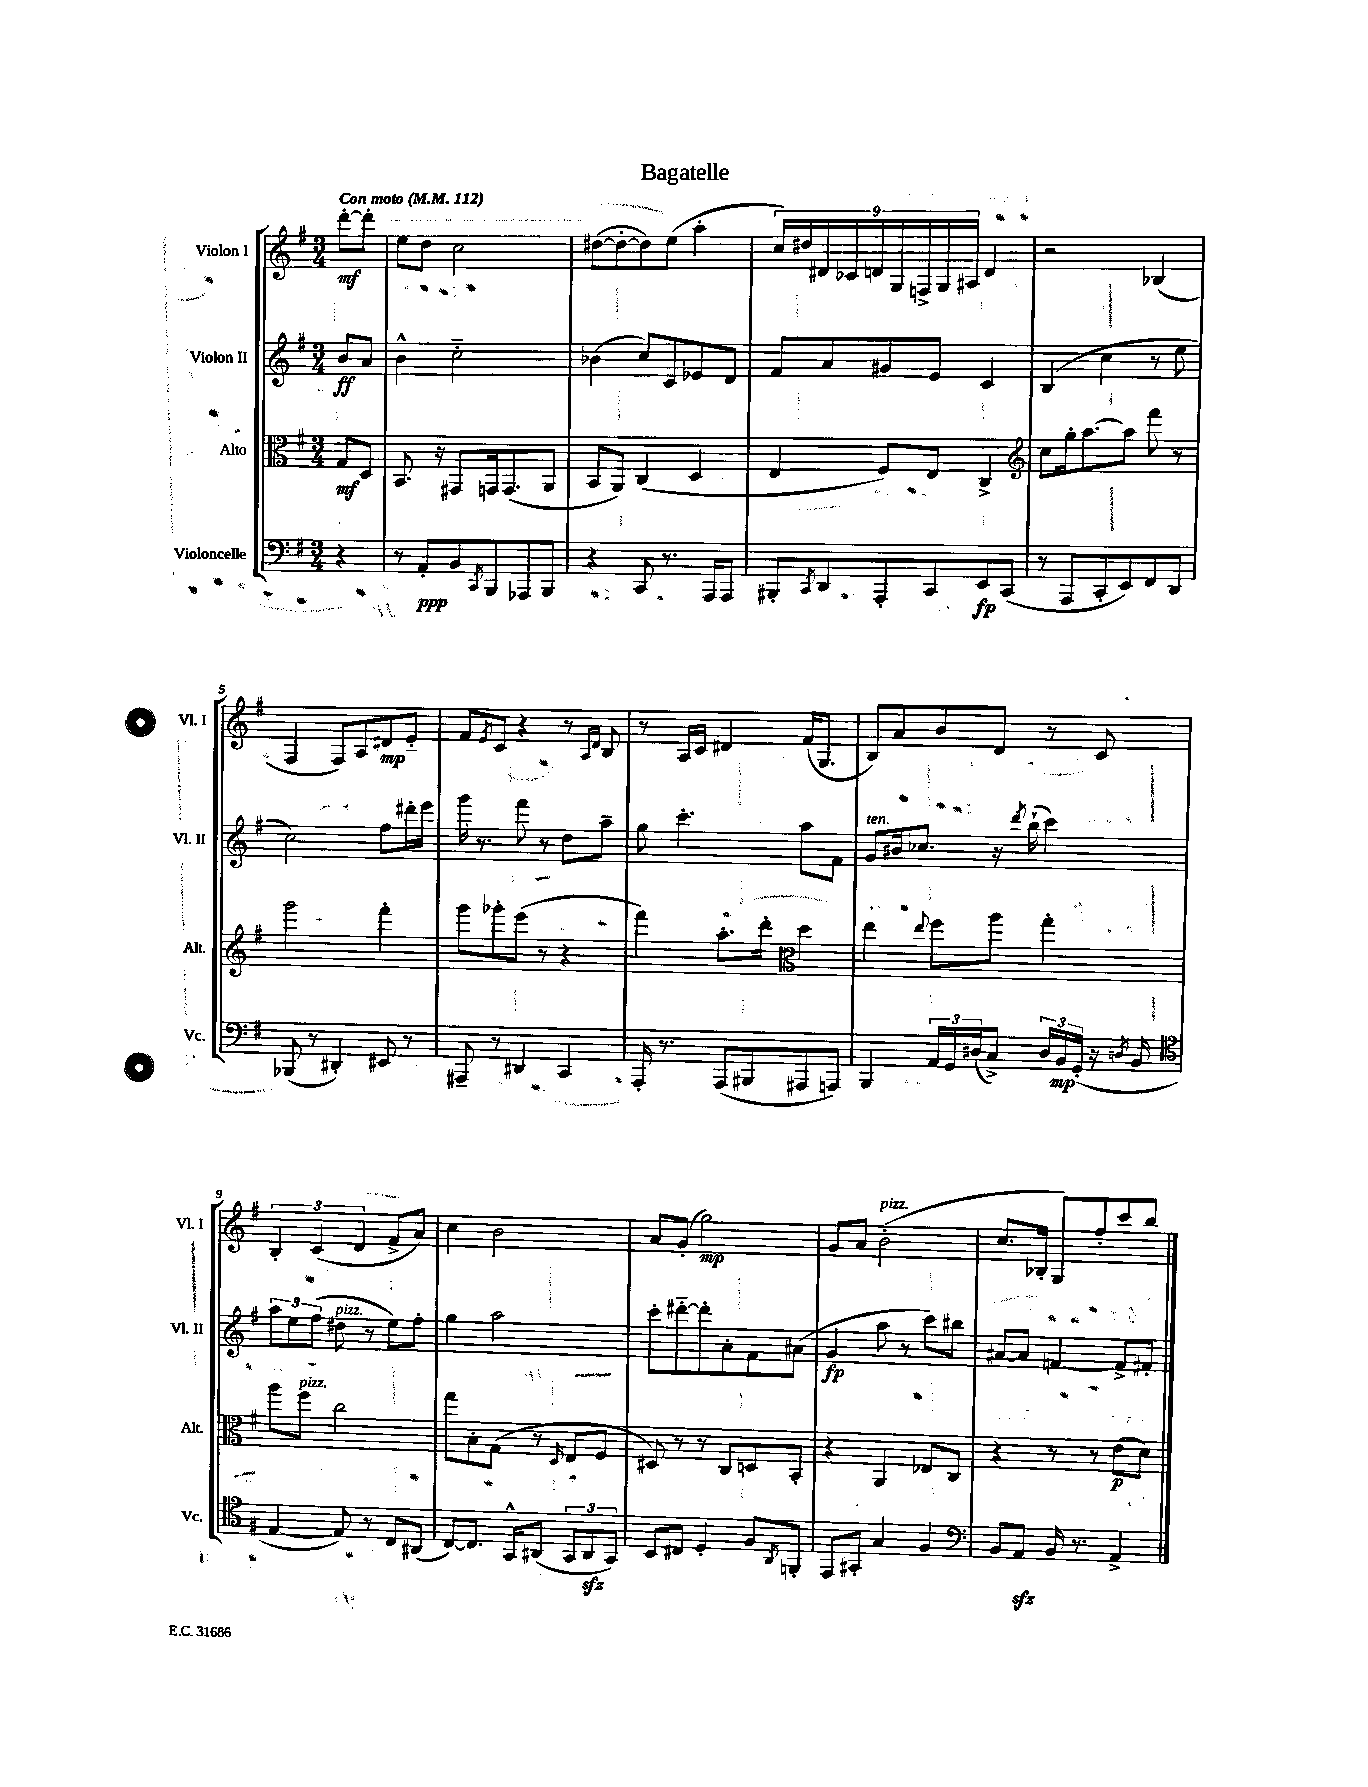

**kern	**kern	**kern	**kern
*staff4	*staff3	*staff2	*staff1
*clefF4	*clefC3	*clefG2	*clefG2
*k[f#]	*k[f#]	*k[f#]	*k[f#]
*M3/4	*M3/4	*M3/4	*M3/4
*MM112	*MM112	*MM112	*MM112
4r	8G	8b	[8ddd'
.	8D	8a	8ddd']
=	=	=	=
8r	8.BB	4b^^	8ee
8AA'	.	.	8dd
.	16r	.	.
8BB	8GG#	2cc'~	2cc
8qCC	.	.	.
8BBB	16GG	.	.
.	(8.GG	.	.
8AAA-	.	.	.
8BBB	8AA	.	.
=	=	=	=
4r	8BB	(4b-	([8dd#
.	8AA)	.	8dd#'_
8CC	(4C	8cc)	8dd#])
8.r	.	8c	(8ee
.	4D	8e-	4aa'
16AAA	.	.	.
8AAA	.	8d	.
=	=	=	=
8BBB#'	4E	8f#	18cc)
.	.	.	18dd#
.	.	.	18d#
8qCC	.	.	.
8DD	.	8a	.
.	.	.	18c-
.	.	.	18d
8AAA'	8F#)	8g#	.
.	.	.	18G
.	.	.	18F^
8CC	8E	8e	.
.	.	.	18G
.	.	.	18A#
8EE	4C^	4c	4d
(8CC	.	.	.
=	=	=	=
*	*clefG2	*	*
8r	8cc	(4B	2r
8AAA	16gg'	.	.
.	[8.aa	.	.
8CC'	.	4cc	.
8EE)	8aa]	.	.
8FF#	8fff#	8r	(4B-
8DD	8r	8ee	.
=	=	=	=
(8BBB-	2ggg	2cc)	4F#
8r	.	.	.
4DD#')	.	.	8F#)
.	.	.	8A
8EE#	4fff#'	8ff#	8d#
8r	.	16ddd#'	8e'~
.	.	16eee	.
=	=	=	=
8AAA#~	8ggg	16ggg	8f#
.	.	8.r	.
.	.	.	8qe
8r	8ggg-'	.	8c
4DD#	(8eee	8fff#	4r
.	8r	8r	.
4CC	4r	8dd	8r
.	.	.	16qqA
.	.	.	16qqd
.	.	8aa~	8B
=	=	=	=
16AAA'	4fff#)	8gg	8r
8.r	.	.	.
.	.	4.ccc'	16A
.	.	.	16c
(8AAA	8.aa'	.	4d#
8BBB#	.	.	.
.	16ddd'	.	.
*	*clefC3	*	*
8AAA#	4dd	8aa	(16f#
.	.	.	8.G
8AAA)	.	8f#	.
=	=	=	=
4BBB	4ee	8g	8B)
.	.	16b#	8a
.	.	8.cc-	.
.	8qqee	.	.
24AA	8ff#	.	8b
24GG	.	.	.
(24D#	.	.	.
8C^)	8aa	16r	8d
.	.	8qddd	.
.	.	(16bb`	.
24D#	4gg'	4ccc)	8r
24BB	.	.	.
(24GG'	.	.	.
16r	.	.	8c
8qD	.	.	.
16BB	.	.	.
=	=	=	=
*clefC4	*	*	*
[4E	8aa	12aa	6B'
.	.	12ee	.
.	8ff#	.	.
.	.	(12ff#	(6c
8E])	2cc	8dd#	.
.	.	.	6d
8r	.	8r	.
8C	.	8ee)	8f#^
(8AA#	.	8ff#'	8a)
=	=	=	=
[8C)	8gg	4gg	4cc
8.C]	8B'	.	.
.	(8G	2aa	2b
16GG^^	.	.	.
(8AA#	8r	.	.
.	16qqD	.	.
12GG	8E	.	.
12AA#	.	.	.
.	8F#	.	.
12GG)	.	.	.
=	=	=	=
8BB	8D#)	8ccc'	8a
8C#	8r	[8ddd#'~	(8g'
4D'	8r	8ddd#']	2gg)
.	8C	8a'	.
8F#	8D	8f#	.
8qAA	.	.	.
8FF'	8BB'	(8a#	.
=	=	=	=
8EE	4r	4g	8g
8GG#'	.	.	8a
4G	4AA	8aa	(2b'
.	.	8r	.
4F#	8E-	8ccc)	.
.	8C	8bb#	.
=	=	=	=
*clefF4	*	*	*
8BB	4r	[8a#	8.cc
8AA	.	8a#]	.
.	.	.	16B-'
16BB	8r	[4f	8G)
8.r	.	.	.
.	8r	.	8ff#'
4AA^	(8e	8f^]	8ccc
.	8d)	8f#'	8bb
==	==	==	==
*-	*-	*-	*-
